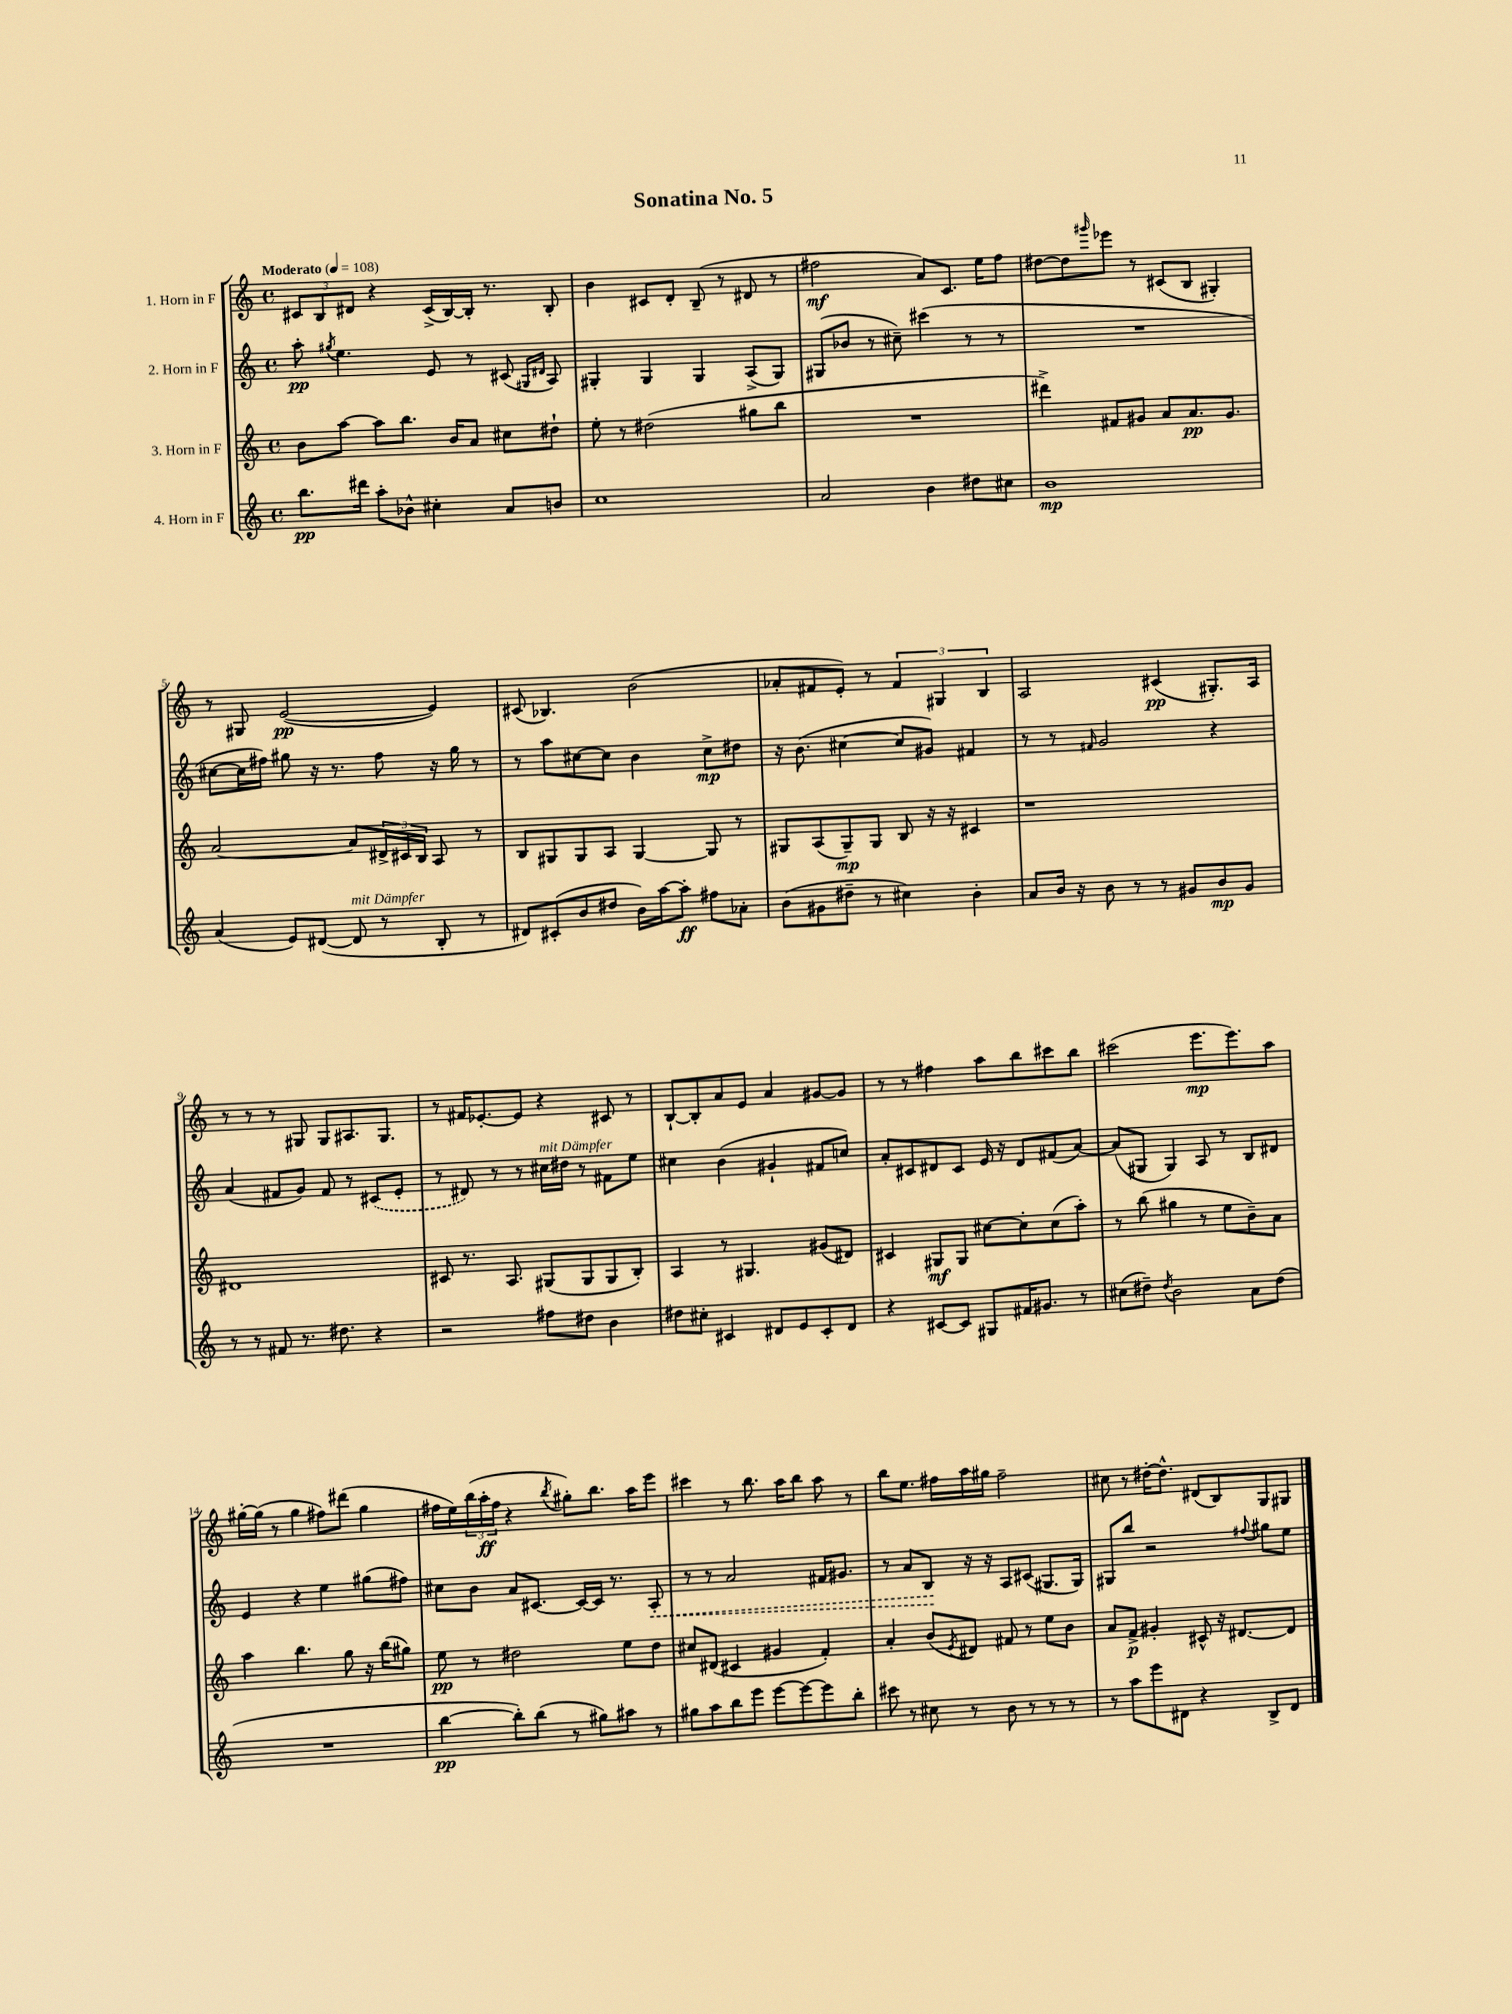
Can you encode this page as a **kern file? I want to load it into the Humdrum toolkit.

**kern	**kern	**kern	**kern
*staff4	*staff3	*staff2	*staff1
*clefG2	*clefG2	*clefG2	*clefG2
*k[]	*k[]	*k[]	*k[]
*M4/4	*M4/4	*M4/4	*M4/4
*met(c)	*met(c)	*met(c)	*met(c)
*MM108	*MM108	*MM108	*MM108
8.bb	8b	8aa'	12c#
.	.	.	12B
.	.	8qgg#	.
.	[8aa	4.ee	.
.	.	.	12d#
16ddd#	.	.	.
8aa'	8aa]	.	4r
8b-^^	8.bb	.	.
4cc#'	.	8e	(16c#^
.	16b	.	[16B)
.	8a	8r	16B']
.	.	.	8.r
8a	8cc#	(8c#	.
.	.	16qqG#	.
.	.	16qqd#	.
8b	8dd#`	8A)	8B'
=	=	=	=
1cc	8ee'	4G#'	4b
.	8r	.	.
.	(2dd#	4G#	8c#
.	.	.	8d'
.	.	4G#	(8B~
.	.	.	8r
.	8gg#	(8A^	8d#
.	8bb	8G#)	8r
=	=	=	=
2a	1r	(8G#	2ff#
.	.	8b-	.
.	.	8r	.
.	.	8cc#~)	.
4b	.	(4ccc#	8a)
.	.	.	8.c
8dd#	.	8r	.
.	.	.	16ee
8cc#	.	8r	8ff#
=	=	=	=
1b	4ddd#^)	1r	[8dd#
.	.	.	8dd#]
.	.	.	16qqggg#
.	8f#	.	8eee-
.	8g#	.	8r
.	8a	.	(8c#
.	8.a	.	8B
.	.	.	4G#')
.	8.g#	.	.
=	=	=	=
(4a	[2a	[8cc#	8r
.	.	16cc#]	8G#
.	.	16ff#)	.
8e)	.	8gg#	([2e
([8d#	.	16r	.
.	.	8.r	.
8d#]	8a]	.	.
8r	24d#^	8ff#	.
.	24c#	.	.
.	24B	.	.
8B'	8A	16r	4e])
.	.	16gg#	.
8r	8r	8r	.
=	=	=	=
8d#)	8B	8r	(8c#
(8c#'	8G#	8aa	4.B-)
8b	8G#	[8cc#	.
8dd#	8A	8cc#]	.
16b)	[4G#	4b	(2b
[16aa	.	.	.
8aa']	.	.	.
8ff#	8G#]	8cc#^	.
8a-'	8r	8dd#	.
=	=	=	=
(8b	8G#	16r	8a-'
.	.	(8.b	.
8g#	(8A	.	8f#
8dd#~	8G#~)	[4cc#	8e')
8r	8G#	.	8r
4cc#)	8B	8cc#]	6f#
.	16r	8g#)	.
.	.	.	6G#
.	16r	.	.
4b'	4c#	4f#	.
.	.	.	6B
=	=	=	=
8a	1r	8r	2A
16b	.	8r	.
16r	.	.	.
.	.	16qqf#	.
8b	.	2g	.
8r	.	.	.
8r	.	.	(4c#
8g#	.	.	.
8b	.	4r	8.G#')
8g#	.	.	.
.	.	.	16A
=	=	=	=
8r	1d#	(4a	8r
8r	.	.	8r
8f#	.	8f#	8r
8.r	.	8g)	8G#
.	.	8f#	8G#
8.dd#	.	.	.
.	.	8r	8.A#
4r	.	(8c#	.
.	.	.	8.G#
.	.	8e'	.
=	=	=	=
2r	8c#	8r	8r
.	8.r	8d#)	16f#
.	.	.	[8.e-'
.	.	8r	.
.	8.A	.	.
.	.	8r	8e-]
8ff#	(8G#	16cc#	4r
.	.	16dd#	.
8dd#	8G#	8r	.
4b	8G#	8f#	8c#
.	8B')	8ee	8r
=	=	=	=
8dd#	4A	4cc#	[8B`
8cc#'	.	.	8B']
4c#	8r	(4b	8a
.	4.G#	.	8e
8d#	.	4g#`	4a
8e	.	.	.
8c#'	(8g#	8f#	[8g#
8d#	8d#)	8cc)	8g#]
=	=	=	=
4r	4c#	8a'	8r
.	.	8c#	8r
[8c#	8G#	8d#	4ff#
8c#]	8G#	8c#	.
8G#	[8cc#	16e	8aa
.	.	16r	.
16f#	8cc#']	8d#	8bb
8.g#	.	.	.
.	(8cc#	(8f#	8ccc#
8r	8aa')	[8a)	8bb
=	=	=	=
(8cc#	8r	(8a]	(2ccc#
8dd#~)	(8bb	8G#	.
8qdd#	.	.	.
2b	4gg#	4G#)	.
.	8r	8A	8.eee
.	8ee	8r	.
.	.	.	8.eee)
8a	8b~)	8B	.
(8dd#	8a	8d#	8aa
=	=	=	=
1r	4aa	4e	[16gg#'
.	.	.	(16gg#]
.	.	.	8r
.	4.bb	4r	4gg#
.	.	4ee	8ff#)
.	8gg	.	(8ddd#
.	16r	(8gg#	4gg#
.	(16bb	.	.
.	8gg#)	8ff#)	.
=	=	=	=
[4bb	8ee	8cc#	16ff#
.	.	.	16ee)
.	8r	8b	(24bb
.	.	.	24aa'
.	.	.	24ff#
8bb'])	2dd#	8a	4r
(8bb	.	[8.c#	.
.	.	.	8qbb
8r	.	.	8gg#')
.	.	16c#_	.
8gg#)	.	16c#]	8.bb
.	.	8.r	.
8aa#	8ee	.	.
.	.	.	16aa
8r	8dd#	8A'	8eee
=	=	=	=
8gg#	8cc#	8r	4ccc#
8aa	(8d#	8r	.
8bb	4c#	2a	8r
8eee	.	.	8.bb
[8eee	4g#	.	.
.	.	.	16aa
8eee_	.	.	8bb
8eee]	4f')	16f#	8aa
.	.	8.g#	.
8bb'	.	.	8r
=	=	=	=
8ccc#	4a'	8r	8bb
8r	.	8a	8.ee
8cc#	(8b	8B	.
.	.	.	16ff#
.	8qe	.	.
8r	8d#)	16r	16aa
.	.	16r	16gg#
8b	8f#	8A	2ff#~
8r	8r	(8c#	.
8r	8ee	8.G#	.
8r	8b	.	.
.	.	16G#)	.
=	=	=	=
8r	8a	8G#	8cc#
8aa	8f^	8bb	8r
8eee	4g#'	2r	[16dd#'
.	.	.	8.dd#^^]
8d#	.	.	.
4r	8c#^^	.	(8d#
.	16r	.	8B)
.	[8.d#	.	.
.	.	8qqff#	.
8B^	.	8gg#	8G
8d#	8d#]	8ee	8G#
==	==	==	==
*-	*-	*-	*-
